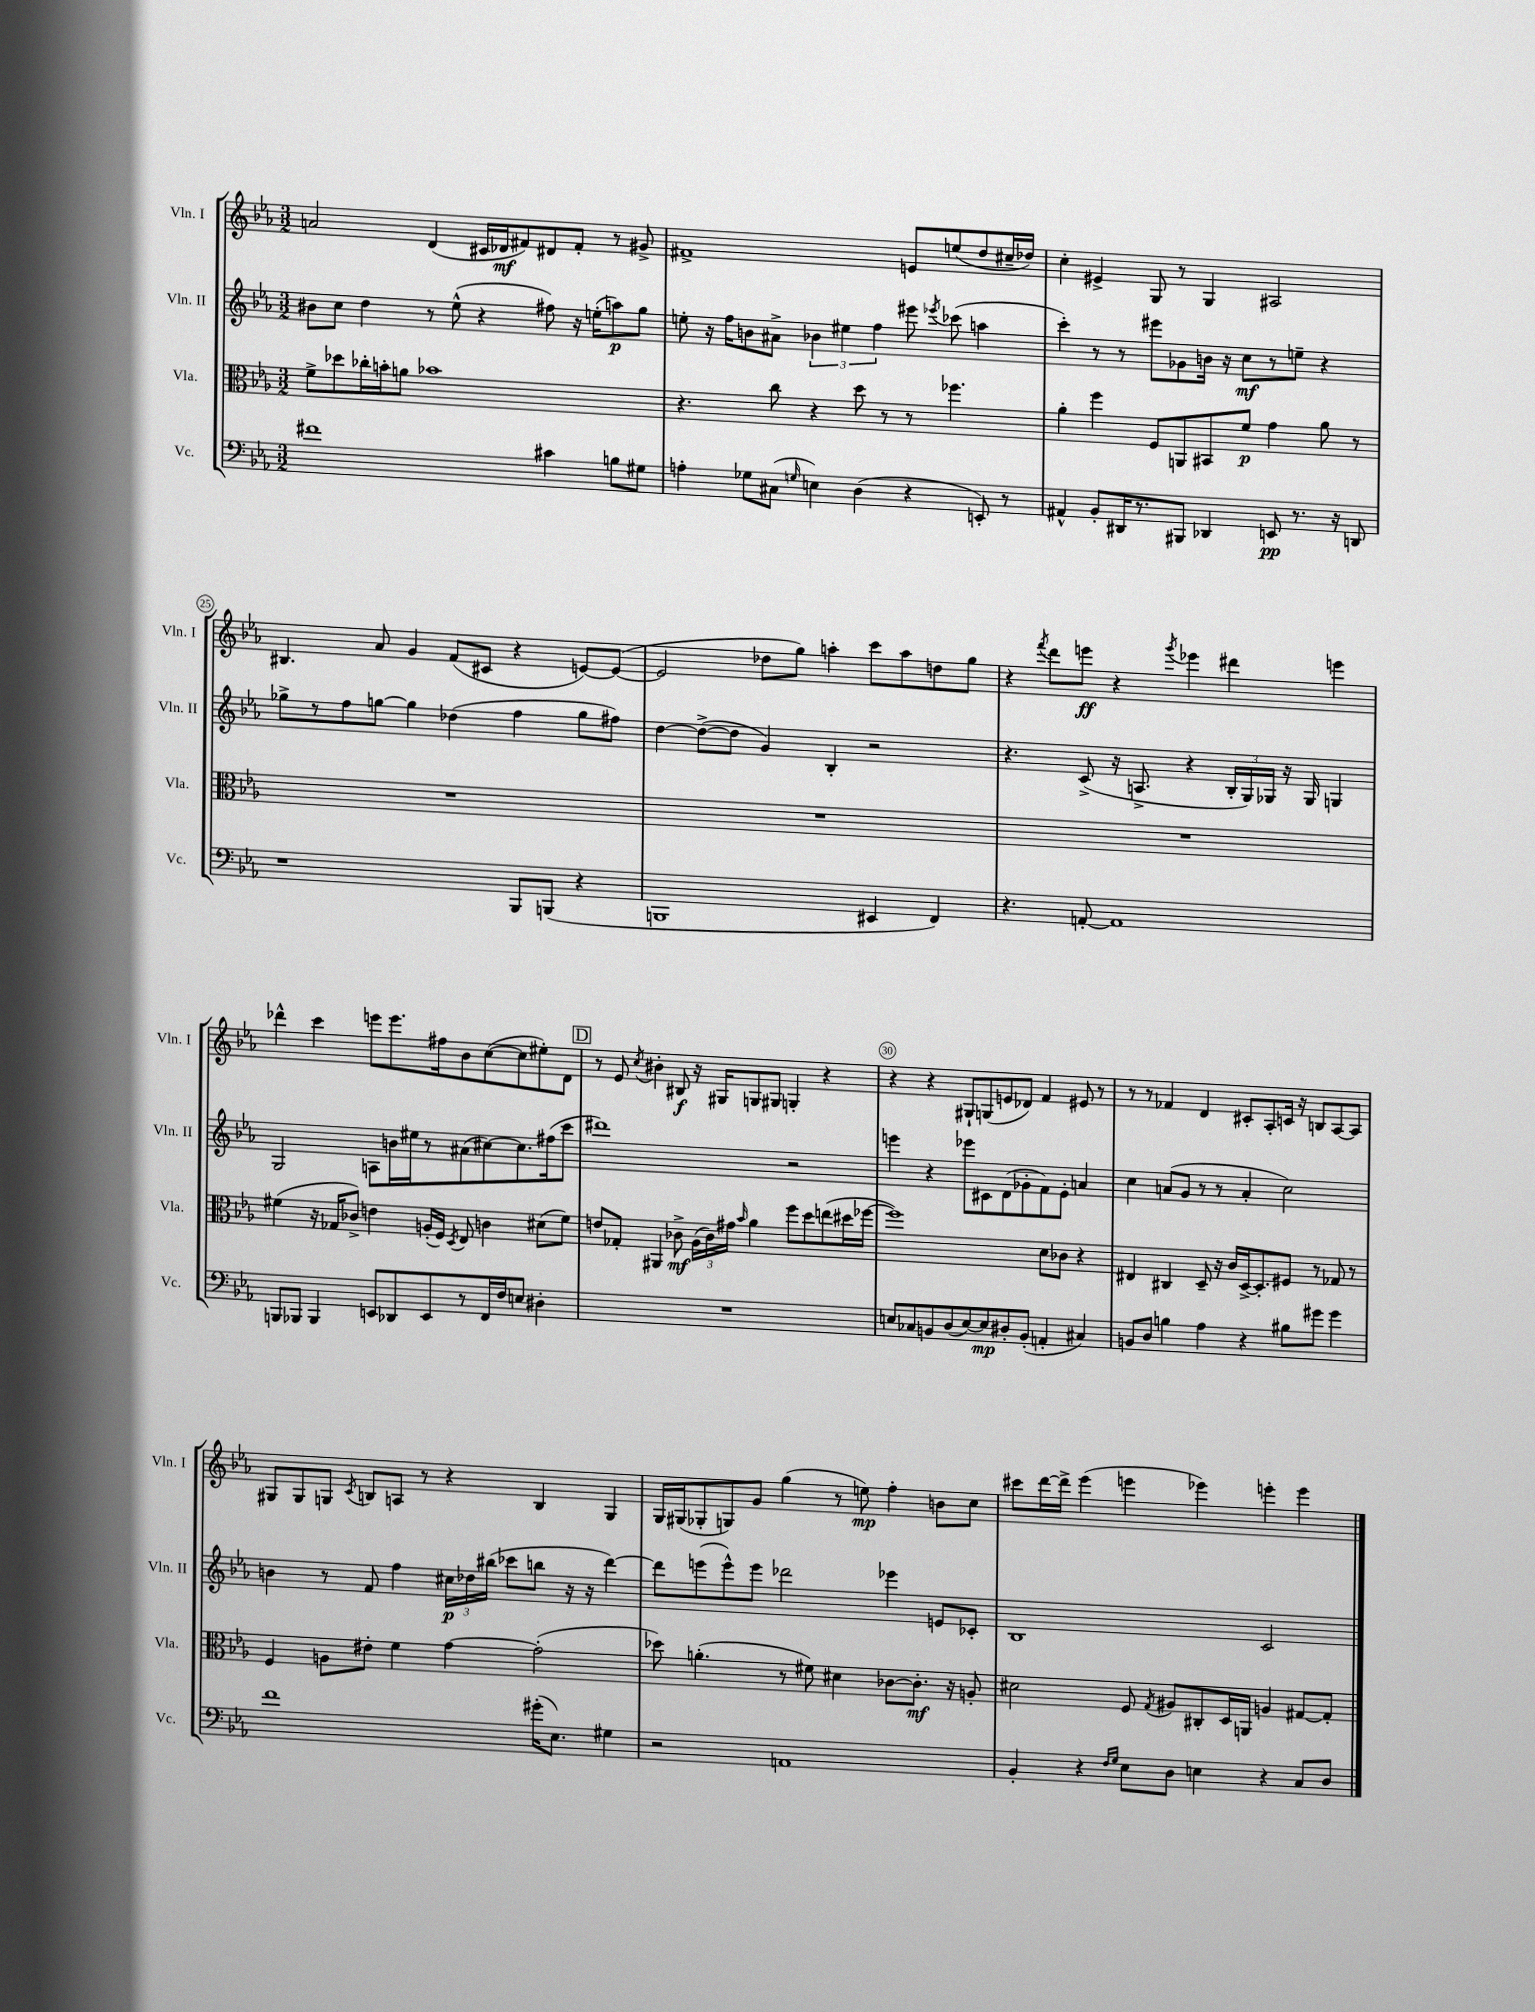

**kern	**dynam	**kern	**dynam	**kern	**dynam	**kern	**dynam
*part4	*part4	*part3	*part3	*part2	*part2	*part1	*part1
*staff4	*staff4	*staff3	*staff3	*staff2	*staff2	*staff1	*staff1
*I"Vc.	*	*I"Vla.	*	*I"Vln. II	*	*I"Vln. I	*
*I'Vc.	*	*I'Vla.	*	*I'Vln. II	*	*I'Vln. I	*
*clefF4	*	*clefC3	*	*clefG2	*	*clefG2	*
*k[b-e-a-]	*	*k[b-e-a-]	*	*k[b-e-a-]	*	*k[b-e-a-]	*
*M3/2	*	*M3/2	*	*M3/2	*	*M3/2	*
=22	=22	=22	=22	=22	=22	=22	=22
1f#X	.	8f^\L	.	8b#X\L	.	2an/	.
.	.	8dd-X\	.	8cc\J	.	.	.
.	.	16cc-X'\L	.	4dd\	.	.	.
.	.	16bn'\J	.	.	.	.	.
.	.	8an\J	.	.	.	.	.
.	.	1b-X	.	8r	.	(4d/	.
.	.	.	.	(8ee-^^\	.	.	.
.	.	.	.	4r	.	16c#X/LL	.
.	.	.	.	.	.	16d-X/J	mf
.	.	.	.	.	.	8f#X/)	.
4c#X\	.	.	.	8ff#X\)	.	8d#X/	.
.	.	.	.	16r	.	8f#'/J	.
.	.	.	.	(16een'\KL	.	.	.
8Bn\L	.	.	.	8aan\)	p	8r	.
8G#X\J	.	.	.	8gg\J	.	8g#X^/	.
=23	=23	=23	=23	=23	=23	=23	=23
4An'\	.	4.r	.	8een'\	.	1f#X^	.
.	.	.	.	16r	.	.	.
.	.	.	.	16ff\KL	.	.	.
8G-X\L	.	.	.	8bn\	.	.	.
(8C#X\J	.	8cc\	.	8a#X^\J	.	.	.
16qqGn/	.	.	.	.	.	.	.
4En\)	.	4r	.	6b-X\	.	.	.
.	.	.	.	6ee#X\	.	.	.
(4D\	.	8dd\	.	.	.	.	.
.	.	.	.	6ff\	.	.	.
.	.	8r	.	.	.	.	.
4r	.	8r	.	8eee#X\	.	8en/L	.
.	.	.	.	8qeee-X/	.	.	.
.	.	4.ff-X\	.	(8ccc-X\	.	(8een/	.
8EEn'/)	.	.	.	4aan\	.	8dd/	.
8r	.	.	.	.	.	16cc#X~/L	.
.	.	.	.	.	.	16dd-X/JJ)	.
=24	=24	=24	=24	=24	=24	=24	=24
4AA#X^^/	.	4a-'\	.	4ccc'\)	.	4cc'\	.
8BB-'/L	.	4ff\	.	8r	.	4e#X^/	.
16DD#X/K	.	.	.	8r	.	.	.
8.r	.	.	.	.	.	.	.
.	.	8F/L	.	8eee#X\L	.	8G/	.
8BBB#X/J	.	8AAn/	.	8g-X\	.	8r	.
4DD-X/	.	8BB#X/	.	16bn\Jk	.	4G/	.
.	.	.	.	16r	.	.	.
.	.	8f/J	p	8cc\L	mf	.	.
8EEn/	pp	4g\	.	8r	.	2A#X/	.
8.r	.	.	.	8een~\J	.	.	.
.	.	8a-\	.	4r	.	.	.
16r	.	.	.	.	.	.	.
8DDn/	.	8r	.	.	.	.	.
!!LO:LB:g=z
=25	=25	=25	=25	=25	=25	=25	=25
1r	.	1.r	.	8gg-X^\L	.	4.B#X/	.
.	.	.	.	8r	.	.	.
.	.	.	.	8ff\	.	.	.
.	.	.	.	[8ggn\J	.	8a-/	.
.	.	.	.	4gg\]	.	4g/	.
.	.	.	.	(4dd-X\	.	(8f/L	.
.	.	.	.	.	.	8c#X/J	.
8BBB-/L	.	.	.	4ff\	.	4r	.
(8BBBn/J	.	.	.	.	.	.	.
4r	.	.	.	8gg\L	.	[8en/L)	.
.	.	.	.	8ff#X\J)	.	(8e/J_	.
=26	=26	=26	=26	=26	=26	=26	=26
1BBBn	.	1.r	.	[4dd\	.	2e/]	.
.	.	.	.	(8dd^\L_	.	.	.
.	.	.	.	8dd\J]	.	.	.
.	.	.	.	4g/)	.	8dd-X\L	.
.	.	.	.	.	.	8gg\J)	.
.	.	.	.	4B-'/	.	4aan'\	.
4EE#X/	.	.	.	2r	.	8ccc\L	.
.	.	.	.	.	.	8aa\	.
4FF/)	.	.	.	.	.	8ddn\	.
.	.	.	.	.	.	8gg\J	.
=27	=27	=27	=27	=27	=27	=27	=27
4.r	.	1.r	.	4.r	.	4r	.
.	.	.	.	.	.	8qfff/	.
.	.	.	.	.	.	8ddd\L	.
[8AAn'/	.	.	.	(8c^/	.	8eeen\J	ff
1AA]	.	.	.	16r	.	4r	.
.	.	.	.	8.An^/	.	.	.
.	.	.	.	.	.	8qggg/	.
.	.	.	.	4r	.	4eee-X\	.
.	.	.	.	24B-'/LL	.	4ddd#X\	.
.	.	.	.	24G/)	.	.	.
.	.	.	.	24G-X/JJ	.	.	.
.	.	.	.	16r	.	.	.
.	.	.	.	16G-/	.	.	.
.	.	.	.	4Gn/	.	4eeen\	.
!!LO:LB:g=z
=28	=28	=28	=28	=28	=28	=28	=28
8BBBn/L	.	(4f#X\	.	2G/	.	4ddd-X^^\	.
8BBB-X/J	.	.	.	.	.	.	.
4BBB-/	.	16r	.	.	.	4ccc\	.
.	.	16G-X/KL	.	.	.	.	.
.	.	8c-X^/J)	.	.	.	.	.
8EEn/L	.	4en\	.	8An\L	.	8eeen\L	.
8DD-X/	.	.	.	16bn\L	.	8.eee\	.
.	.	.	.	16ee#X\J	.	.	.
8EE/	.	(16An'/LL	.	8r	.	.	.
.	.	16F/JJ)	.	.	.	16ff#X\k	.
.	.	8qD/	.	.	.	.	.
8r	.	8E-/	.	(8a#X\	.	8b-\	.
16FF/L	.	4cn\	.	[8cc#X\)	.	([8cc\	.
16F/J	.	.	.	.	.	.	.
8En/J	.	.	.	8.cc#\]	.	8cc\]	.
4D#X'\	.	(8d#X\L	.	.	.	8ee#X'\)	.
.	.	.	.	(16ff#X\k	.	.	.
.	.	8f#\J)	.	8ccc\J	.	8d\J	.
!!LO:REH:place=s1:t=D
=29	=29	=29	=29	=29	=29	=29	=29
1.r	.	8en/L	.	1ddd#X)	.	8r	.
.	.	8G-X'/J	.	.	.	8e-/	.
.	.	.	.	.	.	8qcc/	.
.	.	4AA#X/	.	.	.	4b#X'\	.
.	.	8c-X^\	mf	.	.	8B#X/	f
.	.	(24A-\LL	.	.	.	16r	.
.	.	24c-\)	.	.	.	.	.
.	.	.	.	.	.	16G#X/KL	.
.	.	24g#X\JJ	.	.	.	.	.
.	.	16qqb-/	.	.	.	.	.
.	.	4a-\	.	.	.	8Gn/	.
.	.	.	.	.	.	8G#X/J	.
.	.	8ff\L	.	2r	.	4Gn'/	.
.	.	8dd\	.	.	.	.	.
.	.	(8een\	.	.	.	4r	.
.	.	16dd#X\L	.	.	.	.	.
.	.	[16ff-X\JJ	.	.	.	.	.
=30	=30	=30	=30	=30	=30	=30	=30
8En/L	.	1ff-])	.	4eeen\	.	4r	.
8C-X/	.	.	.	.	.	.	.
8BBn/	.	.	.	4r	.	4r	.
(8D/	.	.	.	.	.	.	.
[8E/)	.	.	.	8eee-X\L	.	8G#X`/L	.
8E/]	mp	.	.	8c#X\	.	(8Gn/	.
8D#X'/	.	.	.	(8d\	.	8en/	.
(8BB'/J	.	.	.	8g-X'\	.	8d-X/J)	.
4AAn'/	.	8d\L	.	8f\)	.	4f/	.
.	.	8c-X\J	.	8e-'\J	.	.	.
4C#X/)	.	4r	.	4an/	.	8e#X/	.
.	.	.	.	.	.	8r	.
=31	=31	=31	=31	=31	=31	=31	=31
8BBn/L	.	4E#X/	.	4cc\	.	8r	.
8D/J	.	.	.	.	.	8r	.
4Bn\	.	4C#X/	.	(8an/L	.	4f-X/	.
.	.	.	.	8g/J	.	.	.
4A-\	.	8D~/	.	8r	.	4d/	.
.	.	16r	.	8r	.	.	.
.	.	16c/LL	.	.	.	.	.
4r	.	[16D^/J	.	4a'/	.	8c#X'/L	.
.	.	8.D'/]	.	.	.	.	.
.	.	.	.	.	.	8A-'/	.
8B#X\L	.	8F#X/J	.	2cc\)	.	16cn/Jk	.
.	.	.	.	.	.	16r	.
8g#X\J	.	8r	.	.	.	8Bn/L	.
4g#\	.	8G-X/	.	.	.	[8A-/	.
.	.	8r	.	.	.	8A-/J]	.
!!LO:LB:g=z
=32	=32	=32	=32	=32	=32	=32	=32
1f	.	4F/	.	4bn\	.	8G#X/L	.
.	.	.	.	.	.	8G#/	.
.	.	8An\L	.	8r	.	8Gn/J	.
.	.	.	.	.	.	8qc/	.
.	.	8e#X'\J	.	8f/	.	8Bn/L	.
.	.	4f\	.	4ff\	.	8An/J	.
.	.	.	.	.	.	8r	.
.	.	[4g\	.	24cc#X\LL	p	4r	.
.	.	.	.	24dd-X\	.	.	.
.	.	.	.	(24bb#X\JJ	.	.	.
.	.	.	.	8ccc-X\L	.	.	.
(16g#X'\KL	.	(2g'\]	.	8bbn\J	.	4B/	.
8.E-\J)	.	.	.	.	.	.	.
.	.	.	.	16r	.	.	.
.	.	.	.	16r	.	.	.
4G#X\	.	.	.	[4ddd\)	.	4G/	.
=33	=33	=33	=33	=33	=33	=33	=33
2r	.	8dd-X\)	.	8ddd\L]	.	16G/LL	.
.	.	.	.	.	.	(16G#X/J	.
.	.	(4.an'\	.	(8eeen\	.	8G-X'/	.
.	.	.	.	8eee^^\)	.	8Gn/)	.
.	.	.	.	8eee\J	.	8g/J	.
1AAn	.	8r	.	2ddd-X\	.	(4gg\	.
.	.	8f#X\)	.	.	.	.	.
.	.	4d#X\	.	.	.	8r	.
.	.	.	.	.	.	8een\)	mp
.	.	[8c-X\L	.	4eee-X\	.	4ff'\	.
.	.	8.c-'\J]	mf	.	.	.	.
.	.	.	.	8en/L	.	8bn\L	.
.	.	16r	.	.	.	.	.
.	.	8An'/	.	8c-X'/J	.	8cc\J	.
=34	=34	=34	=34	=34	=34	=34	=34
4BB-'/	.	2d#X\	.	1B-	.	8ccc#X\L	.
.	.	.	.	.	.	[16ddd\L	.
.	.	.	.	.	.	16ddd^\JJ]	.
4r	.	.	.	.	.	(4eee-\	.
16qqF/LL	.	.	.	.	.	.	.
16qqG/JJ	.	.	.	.	.	.	.
8E-\L	.	8F/	.	.	.	4eeen\	.
.	.	8qG/	.	.	.	.	.
8D\J	.	8A#X/L	.	.	.	.	.
4En\	.	8C#X'/	.	.	.	4eee-X\)	.
.	.	16D/L	.	.	.	.	.
.	.	16AAn/JJ	.	.	.	.	.
4r	.	4An/	.	2c/	.	4eeen'\	.
8C/L	.	[8G#X/L	.	.	.	4eee\	.
8D/J	.	8G#'/J]	.	.	.	.	.
==	==	==	==	==	==	==	==
*-	*-	*-	*-	*-	*-	*-	*-
